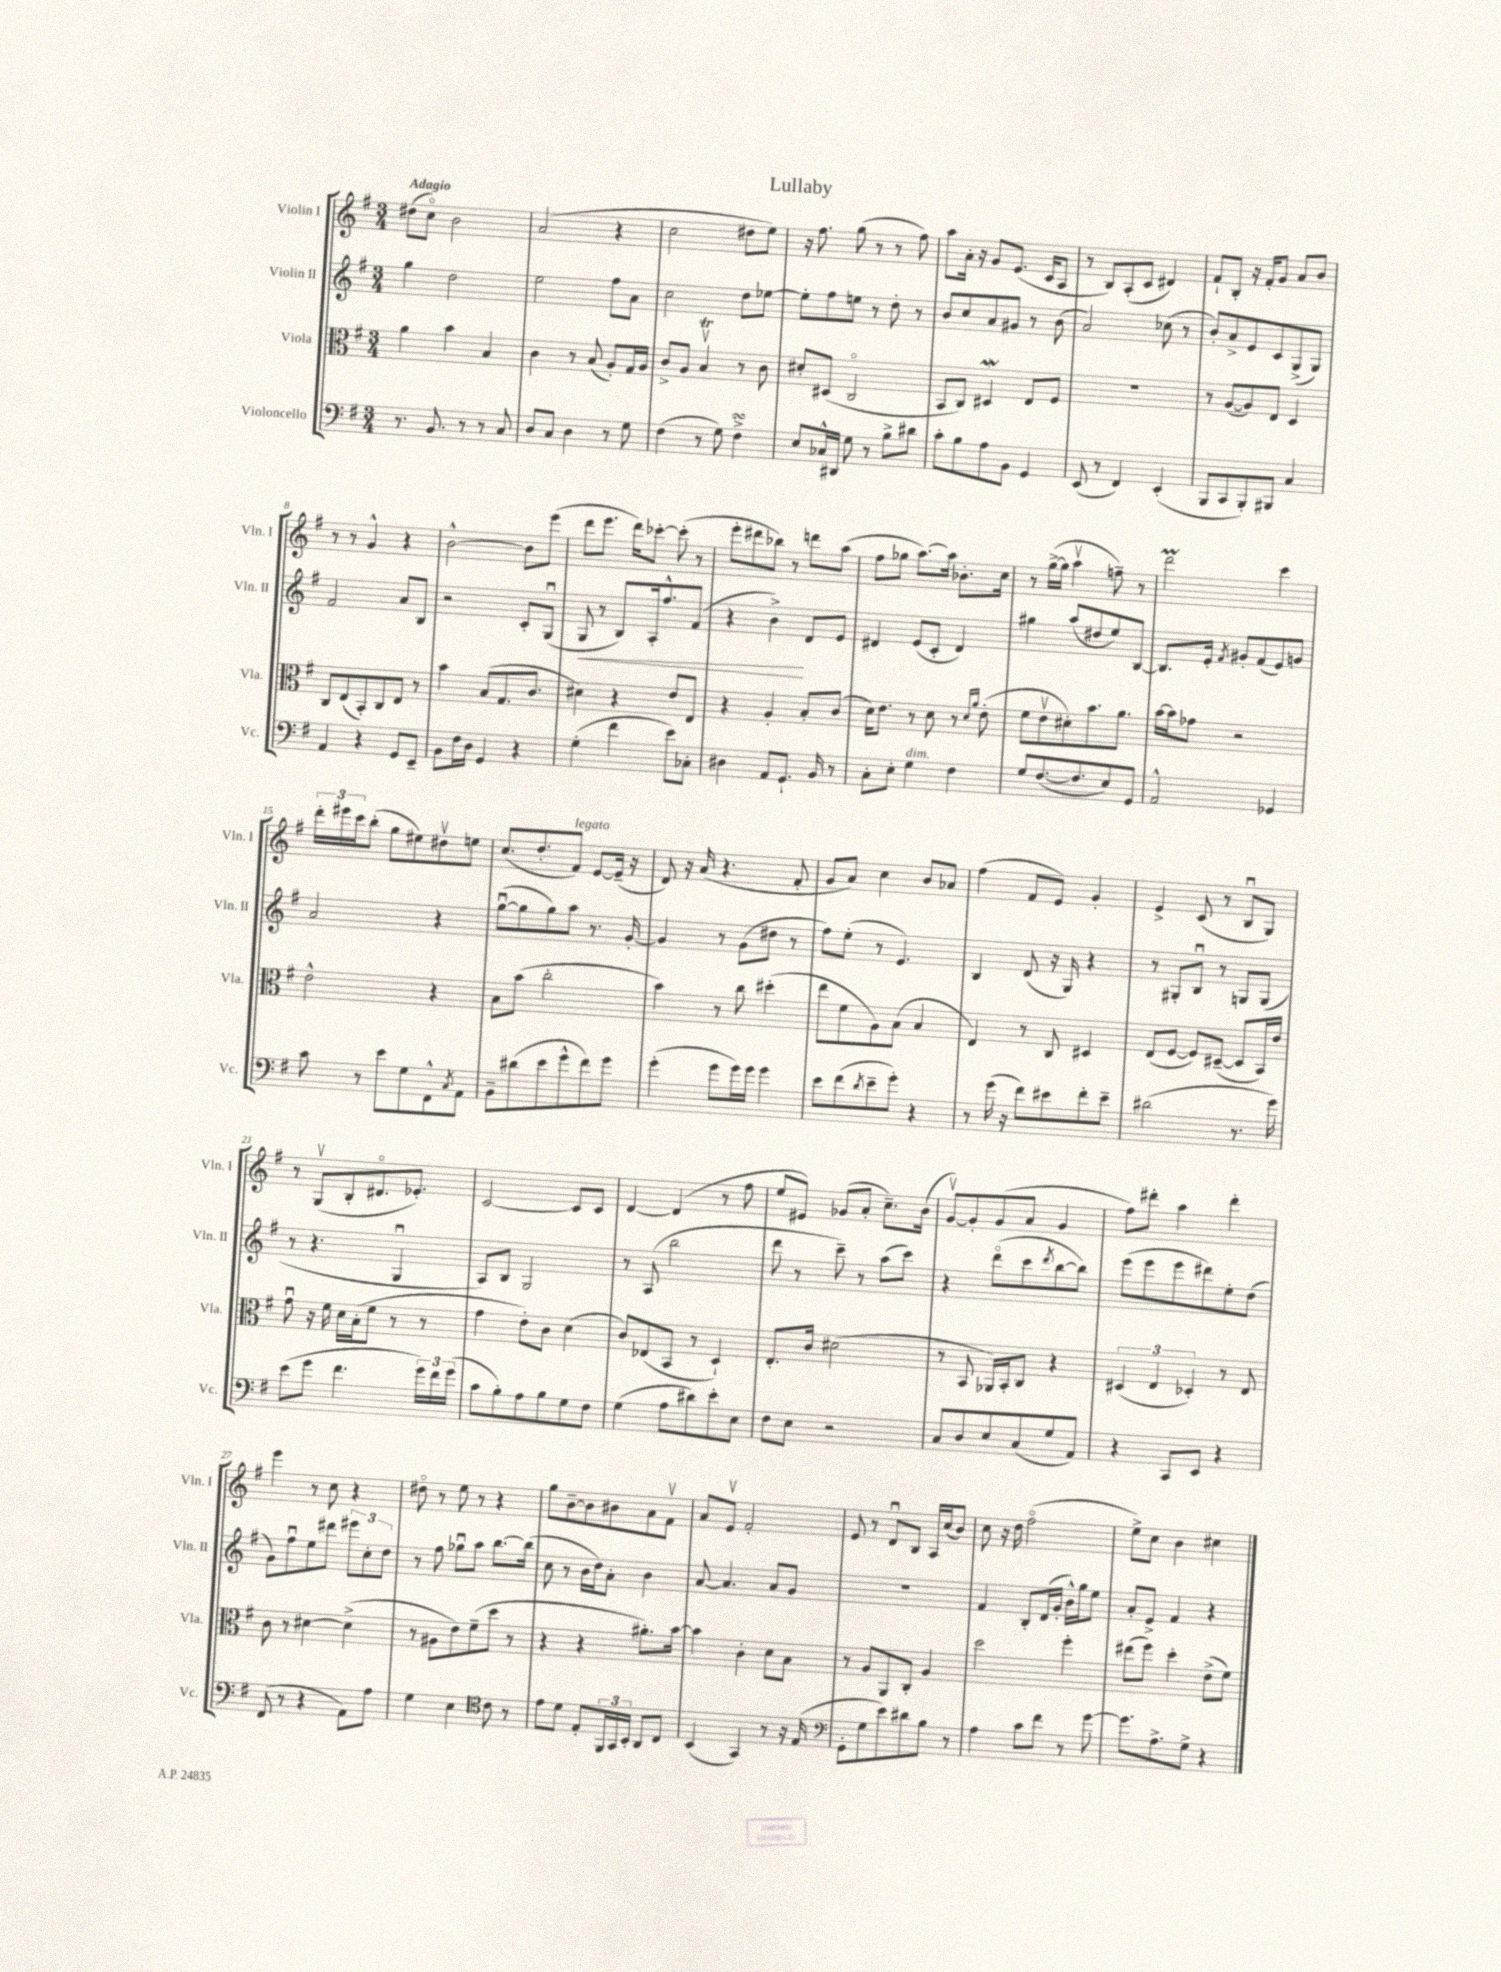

**kern	**kern	**kern	**kern
*staff4	*staff3	*staff2	*staff1
*clefF4	*clefC3	*clefG2	*clefG2
*k[f#]	*k[f#]	*k[f#]	*k[f#]
*M3/4	*M3/4	*M3/4	*M3/4
8.r	4a	4gg	(8dd#
.	.	.	8cco)
8.BB	.	.	.
.	4b	2dd	2b
8r	.	.	.
8r	4B	.	.
8C	.	.	.
=	=	=	=
8D	4c	2ee	(2a
8C	.	.	.
4D	8r	.	.
.	(8B	.	.
8r	8A')	8ff#	4r
8G	16G	8a	.
.	16A	.	.
=	=	=	=
(4F#	8c^	2cc	2cc
.	8A	.	.
8r	4Bv	.	.
8G)	.	.	.
4F#^	8r	8dd	8dd#
.	8c	[8ee-	8ee)
=	=	=	=
8E	8d#'	8ee-']	16r
.	.	.	8.ff#
16C-^^	(8D#	8ff#	.
16DD#	.	.	.
8G	2Co	8ee	(8gg
8r	.	8r	8r
8B^	.	8dd'	8r
8d#	.	8r	8ff#)
=	=	=	=
8c'	8BB	8b	8aa
8B	8C)	8cc	16a'
.	.	.	16r
8A	4D#	8a	8g
8BB	.	8g#	(8.e
4GG	8E	8r	.
.	.	.	16c
.	8F#	(8b	8A
=	=	=	=
(8EE	2.r	2a)	8r
8r	.	.	8B)
4FF#)	.	.	(8A'
.	.	.	8c
(4EE'	.	(8cc-	4d#)
.	.	8r	.
=	=	=	=
8BBB	8r	8b')	8f#`
8CC	([8A	8a^	8B'
8BBB')	8A])	8e	16r
.	.	.	16f#'
8BBB#	8E	8c	8g
4C	4D	(8G^	8a
.	.	8G)	8b
=	=	=	=
4AA	8C	2f#	8r
.	(8E	.	8r
4r	8BB')	.	4g^^
.	8C	.	.
8GG	8E	8a	4r
8EE~	8r	8B	.
=	=	=	=
8BB	4b	2r	[2b^^
16F#	.	.	.
16D	.	.	.
4GG	(8B	.	.
.	8.G	.	.
4r	.	8c'	8b]
.	8.c	.	.
.	.	(8Gu	(8eee
=	=	=	=
(4G'	4d#)	8G	8ddd
.	.	8r	8.eee
4f#	4r	8B)	.
.	.	.	16ddd)
.	.	16A'	[8ccc-'
.	.	8.ff#^^	.
8e)	8e	.	(8ccc-']
8C-'	8E	(8f#	8r
=	=	=	=
4D#	4r	4r	8eee'
.	.	.	8ddd#
8AA	4A'	4b^)	8bb-)
8.GG`	.	.	8r
.	8B'	8d	8ddd
16BB	.	.	.
8r	(8c	8e	(8aa
=	=	=	=
8C'	16d)	4d#	8ff#
.	8.e	.	.
8E'	.	.	8gg-
4G	8r	(8e	[8.aa)
.	8d	8c'	.
.	.	.	16aa]
4F#	8r	4d#)	8.b-'
.	16qqd	.	.
.	16qqa	.	.
.	(8e'	.	.
.	.	.	16cc
=	=	=	=
8G	8f#	4gg#	8r
([8.F#	8ev	.	([16gg^
.	.	.	16gg]
.	8d#')	(8aa	4aav
8.F#]	.	.	.
.	8.b	8dd#	.
8E)	.	8ee)	8ff~)
.	8.a	.	.
8GG	.	[8B	8r
=	=	=	=
2AA^^	[16b	8.B]	2ddd
.	16b]	.	.
.	8g-	.	.
.	.	16e'	.
.	.	8qf#	.
.	2r	8g#'	.
.	.	(8f#	.
4GG-	.	8e)	4ccc
.	.	8g	.
=	=	=	=
8c	2e^^	2a	24ddd'
.	.	.	24eee#
.	.	.	24ccc
8r	.	.	(8bb'
8e	.	.	8gg
8G	.	.	8ee#)
8FF#^^	4r	4r	8dd#v
8qC	.	.	.
8AA	.	.	8ee
=	=	=	=
8BB~	8B	([8ggu	(8.cc
(8d#	(8b	8gg]	.
.	.	.	8.dd'
8e	2cc'	8gg)	.
8g^^	.	8aa	8f#)
8f#)	.	8.r	[8e
8g	.	.	(16e~]
.	.	[16g'	16r
=	=	=	=
(4g'	4b)	4g]	8d)
.	.	.	16r
.	.	.	(16a
8g	8r	8r	4.r
16g)	8cc	(8g	.
16g	.	.	.
4g	(4dd#'	8dd#	.
.	.	8r	8f#'
=	=	=	=
8e	8ee	8ff#)	8g
(8f#	8f#	(8ee'	8a)
8qd	.	.	.
8e~	8A)	8r	4cc
8g')	(8B	4.e)	.
4r	4B	.	8b
.	.	.	8a-
=	=	=	=
8r	4E)	4B	(4ff#
(16g	.	.	.
16r	.	.	.
8f#)	8r	(8d	8f#
8e#	8C	16r	8e)
.	.	16G)	.
8f#'	4D#	4r	4g'
8e#~	.	.	.
=	=	=	=
(2d#	(8E	8r	4e^
.	[8F#	8G#'	.
.	8F#])	8Bu	(8c
.	([8D#~	8r	8r
8.r	8D#]	8G	8Bu
.	16BB)	(8G	8G)
16g)	16e	.	.
=	=	=	=
(8e	8gu	8r	8r
8g	16r	4.r	(8Gv
.	16f#	.	.
4.f#	16d	.	8B'
.	(16B'	.	.
.	8f#	.	8.d#o
.	8r	4Gu	.
.	.	.	8.e-')
24g)	8r	.	.
24f#	.	.	.
(24g	.	.	.
=	=	=	=
8c	4g	8A)	[2c
8B')	.	8B	.
8A	8e')	2G	.
8B	8c	.	.
8G	(4d	.	8c]
8F#	.	.	8c
=	=	=	=
(4G	8c)	8r	[4d
.	(8E-	(8A	.
8A	8BB	2bb	(4d]
8d#)	8r	.	.
8e'	4D`)	.	8r
8E	.	.	8ff#
=	=	=	=
8F#	8.E'	8ddd	8ee
8E	.	8r	8e#)
.	16c	.	.
2r	(2d#	8ccc~)	(8g-
.	.	8r	8a'
.	.	(8aa	8.cc~)
.	.	8ccc)	.
.	.	.	(16b
=	=	=	=
8C	8r	4r	[8gv)
8D	8BB	.	8g']
8E	16AA-)	(8dddo	(8g
.	16BB'	.	.
(8C	8C	8ccc	8a
.	.	8qddd	.
8G	4r	[8bb	4g
8AA)	.	8bb])	.
=	=	=	=
4r	(6D#	(8eee	8ff#)
.	.	8eee	8ddd#'
.	6E	.	.
8CC	.	8eee	4aa
.	6D-')	.	.
8EE	.	8ddd#)	.
4r	8r	8ee'	4ddd#'
.	8E	(8dd	.
=	=	=	=
(8FF#	8c	8g)	4eee
8r	8r	8ff#u	.
4r	[4d#	8ee	8r
.	.	8ddd#	8cc
8AA)	(4d#^]	12eee#	4r
.	.	12cc'	.
8A	.	.	.
.	.	12dd	.
=	=	=	=
4G	8r	8r	8dd#o
.	8A#	8ff#	8r
4E	8e)	8gg-u	8ee
.	(8f#~	8aa	8r
*clefC4	*	*	*
8c	8dd	[8.bb	4r
8r	8r	.	.
.	.	(16bb]	.
=	=	=	=
8e	4r	8cc	8gg
8d	.	8r	[8b~
8E'	4r	16b	8b]
.	.	16dd)	.
24FF#	.	8a'	8b#
24GG	.	.	.
24BB'	.	.	.
8AA	8.a#')	4b	8a
8C	.	.	8f#v
.	[16b	.	.
=	=	=	=
(4BB	4b]	[8a	8a
.	.	4.a]	8ev
4GG)	4c'	.	2f#'
8r	8d	8a	.
16r	8B	8g	.
(16E	.	.	.
=	=	=	=
*clefF4	*	*	*
8GG'	8r	2.r	8e
8G	8A	.	8r
8e)	8AA	.	8du
8d#	8C'	.	8B
8B	4A	.	16A
.	.	.	(16cc
8r	.	.	8b)
=	=	=	=
4A	2dd	4f#	8cc
.	.	.	16r
.	.	.	16dd
8c	.	8B'	(2ff#o
8f#	.	(16d	.
.	.	16g'	.
8r	4ff#'	16b^^)	.
.	.	16gg	.
[8g	.	8ee	.
=	=	=	=
8.g]	(8ee#	8a'	8ee^)
.	8ff#)	8e^	8cc
8.A^	.	.	.
.	4dd'	4f#	4b
8G^	.	.	.
4r	(8e^	4r	4cc#
.	8f#)	.	.
==	==	==	==
*-	*-	*-	*-
